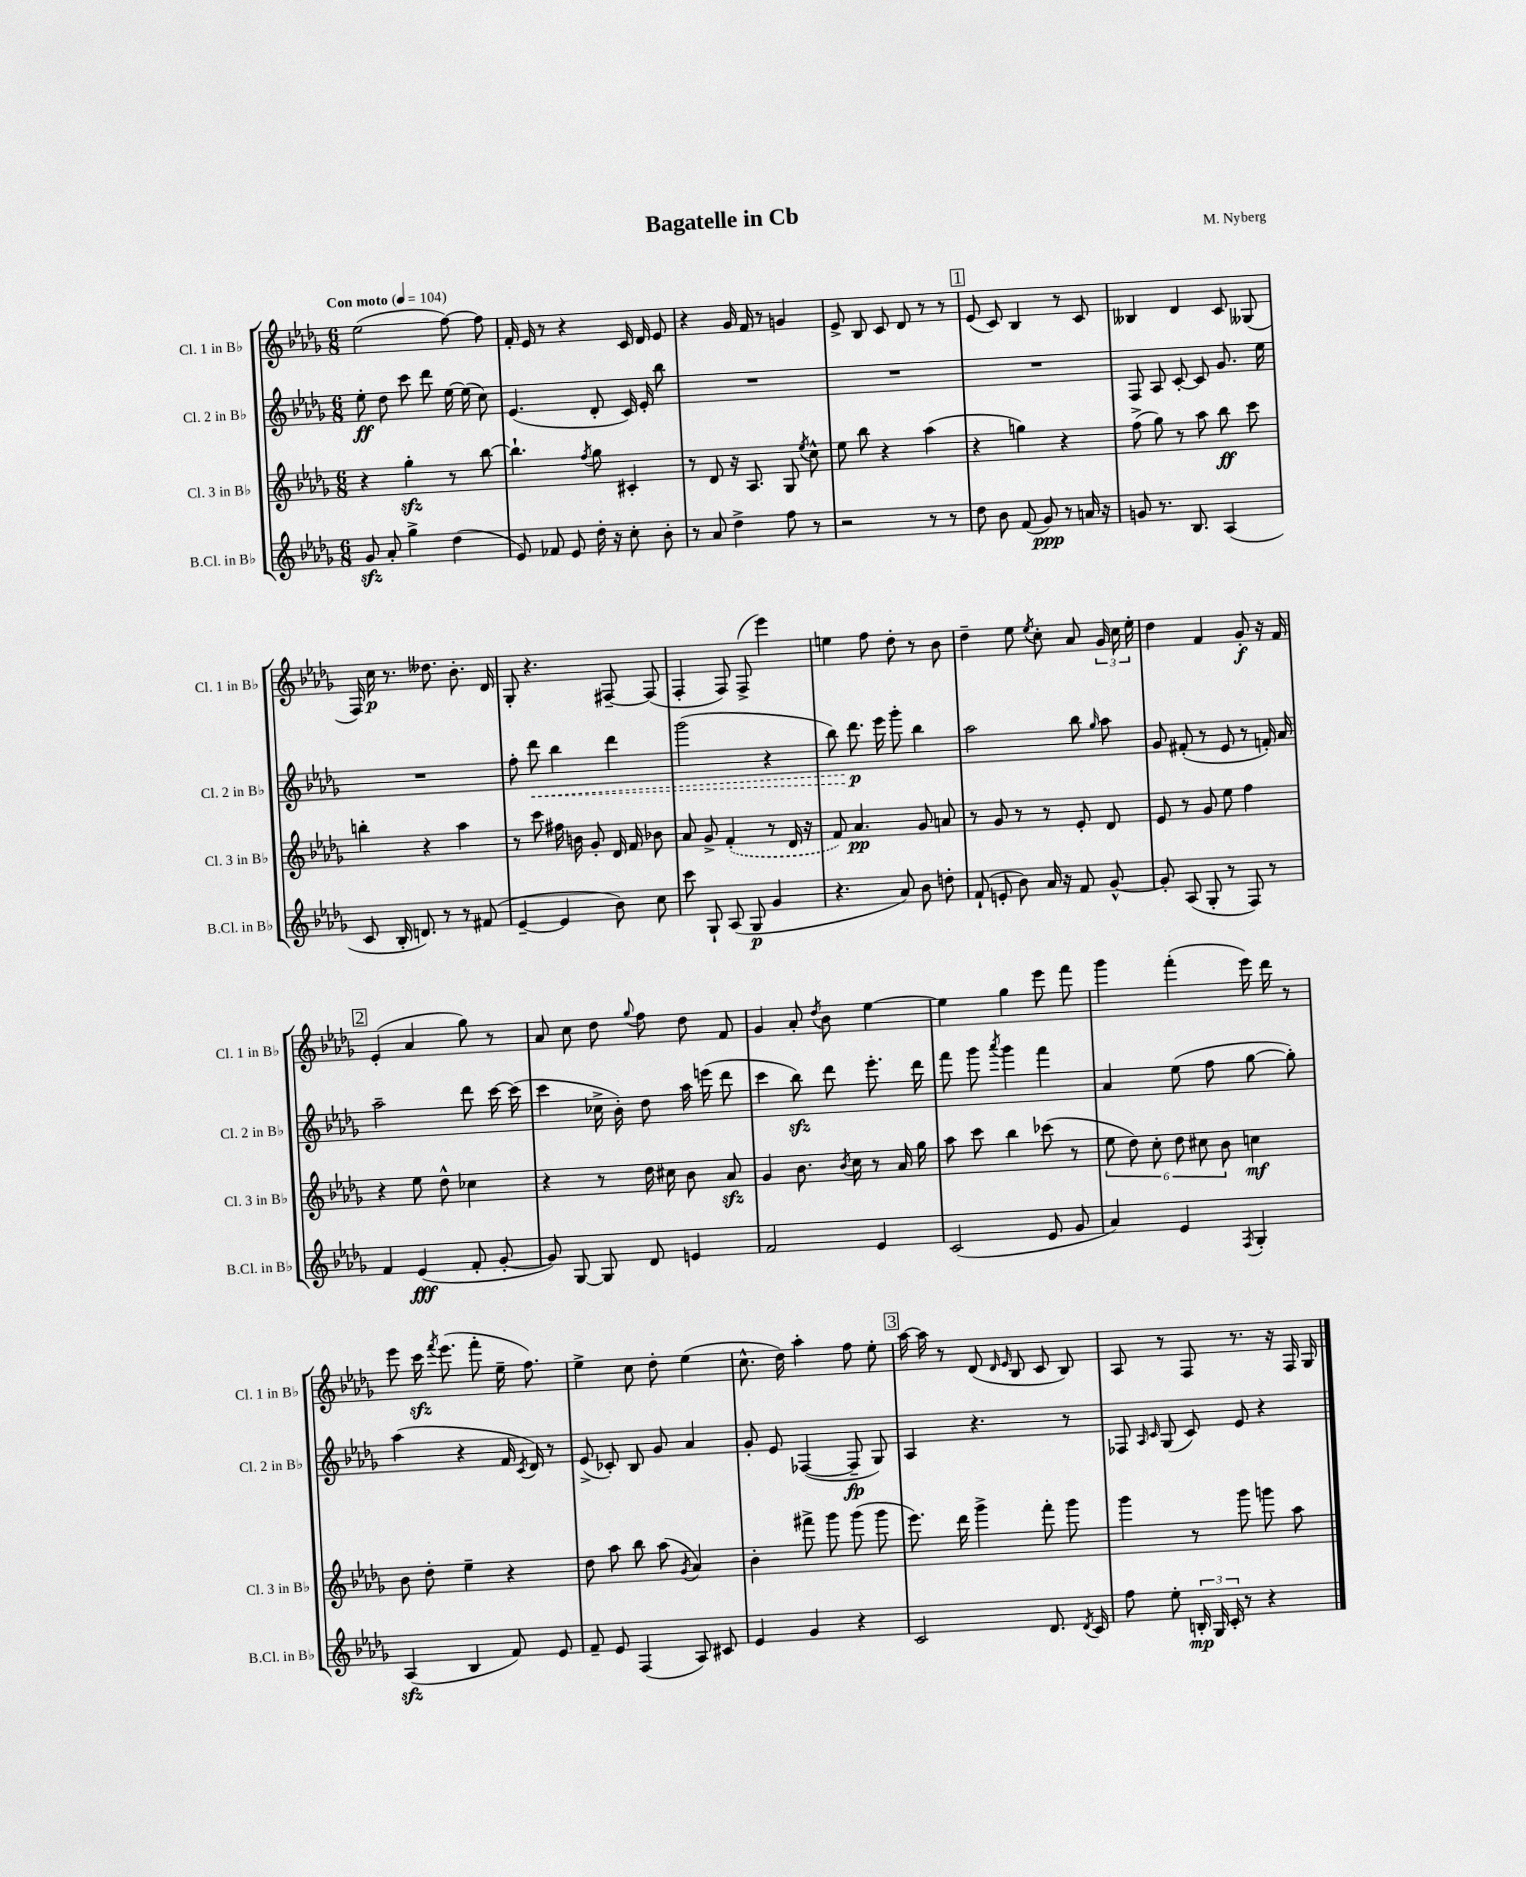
\header { title = "Bagatelle in Cb" composer = "M. Nyberg" }
<<
\new StaffGroup <<
\new Staff = "s0" \with { instrumentName = "Cl. 1 in Bb" shortInstrumentName = "Cl. 1 in Bb" } {
    \clef treble \key des \major \numericTimeSignature \time 6/8 \tempo "Con moto" 4 = 104
    \autoBeamOff ees''2( f''8~) f''8 |
    f'16-. ees'16 r8 r4 c'16 des'16 ees'8 |
    r4 ges'16 f'16 r8 g'4 |
    ees'8-> bes8 c'8 des'8 r8 r8 |
    \mark \markup { \box "1" } ees'8( c'8) bes4 r8 c'8 |
    beses4 des'4 c'8 geses8( |
    f16) c''16\p r8. deses''8. bes'8.-. des'16 |
    ges8-. r4. fis8~-- fis8( |
    f4-. f8) f8->( ees'''4) |
    e''4 f''8 des''8-. r8 bes'8 |
    des''4-- ees''8 \acciaccatura { ees''8 } c''8-. aes'8 \tuplet 3/2 { ges'16 c''16 ees''16-. } |
    des''4 f'4 ges'8-.\f r16 f'16 |
    \mark \markup { \box "2" } ees'4-.( aes'4 ges''8) r8 |
    aes'8 c''8 des''8 \appoggiatura { ges''8 } f''8 des''8 f'8 |
    ges'4 aes'8-. \acciaccatura { des''8 } bes'8 ees''4~ |
    ees''4 ges''4 ees'''8 f'''8 |
    ges'''4 f'''4-.( ees'''16) des'''16 r8 |
    ees'''8 c'''16\sfz \acciaccatura { f'''8 } ees'''8.( f'''8-. ees''16-- f''8.) |
    ees''4-> c''8 des''8-. ees''4( |
    c''8.-^ des''16) aes''4-. f''8 ees''8-. |
    \mark \markup { \box "3" } aes''16~ aes''16 r8 des'8( \grace { des'16 ees'16 } bes8 c'8 bes8) |
    aes8 r8 f8 r8. r16 f16 ges16 \bar "|." |
}
\new Staff = "s1" \with { instrumentName = "Cl. 2 in Bb" shortInstrumentName = "Cl. 2 in Bb" } {
    \clef treble \key des \major \numericTimeSignature \time 6/8
    \autoBeamOff ees''8-.\ff des''8 c'''8 des'''8 ees''16~ ees''16( c''8) |
    ees'4.( des'8-. c'16) ees'16-. bes''8 |
    R2. |
    R2. |
    \mark \markup { \box "1" } R2. |
    f8 aes8 c'8~-. c'8 ges'8. ees''16 |
    R2. |
    f''8-. \once \override Hairpin.style = #'dashed-line des'''8\< bes''4 des'''4 |
    ges'''2( r4 |
    bes''8) des'''8.\p\! ees'''16 ges'''8-. bes''4 |
    aes''2 bes''8 \grace { ges''16 } aes''8 |
    ges'8 fis'8-.( r8 ees'8 r8 f'16-.) aes'16 |
    \mark \markup { \box "2" } aes''2-- des'''8 c'''16~ c'''16( |
    c'''4 ces''16-> bes'16-.) des''8 aes''16 e'''16( des'''8 |
    c'''4 bes''8\sfz) des'''8 ees'''8.-. des'''16 |
    f'''8 ges'''8 \acciaccatura { aes'''8 } ges'''4 f'''4 |
    aes'4 ees''8( f''8 ges''8~ ges''8-.) |
    aes''4( r4 f'16 \acciaccatura { c'8 } des'16) r8 |
    ees'8->( ces'8-.) bes8 ges'8 aes'4 |
    ges'8-. ees'8 fes4~( fes8--\fp ges8) |
    \mark \markup { \box "3" } aes4 r4. r8 |
    fes8 \grace { aes16 c'16 } ges8( c'8) ees'8 r4 \bar "|." |
}
\new Staff = "s2" \with { instrumentName = "Cl. 3 in Bb" shortInstrumentName = "Cl. 3 in Bb" } {
    \clef treble \key des \major \numericTimeSignature \time 6/8
    \autoBeamOff r4 ges''4-.\sfz r8 bes''8~ |
    bes''4.-! \acciaccatura { f''8 } ges''8 cis'4-. |
    r8 des'8 r16 aes8. ges8 \acciaccatura { ees''8 } c''8-^ |
    ees''8 bes''8 r4 aes''4( |
    \mark \markup { \box "1" } r4 g''4) r4 |
    f''8->( ges''8) r8 aes''8 bes''8\ff c'''8 |
    b''4-. r4 aes''4 |
    r8 c'''8 fis''16 b'16 ges'8-. des'16 f'16 bes'8 |
    aes'8 ges'8-> \once \slurDashed f'4-.( r8 des'16 r16 |
    f'8) aes'4.\pp ges'8 a'8 |
    r8 ges'8 r8 r8 ees'8-. des'8 |
    ees'8 r8 ges'8 ees''8 f''4 |
    \mark \markup { \box "2" } r4 ees''8 des''8-^ ces''4 |
    r4 r8 des''16 cis''16 bes'8 aes'8\sfz |
    ges'4 bes'8. \acciaccatura { bes'8 } c''16 r8 aes'16 ges''16 |
    aes''8 c'''8 bes''4 ces'''8( r8 |
    \tuplet 6/4 { ees''8 des''8) c''8-. des''8 cis''8 bes'8 } c''4\mf |
    bes'8 des''8-. ees''4-- r4 |
    des''8 aes''8 bes''8 aes''8( \acciaccatura { ges'8 } aes'4) |
    bes'4-. fis'''8-> ges'''8 ges'''8( ges'''8 |
    \mark \markup { \box "3" } ees'''8.) des'''16 ges'''4-> f'''8-. ges'''8 |
    ges'''4 r8 ges'''8 g'''8 aes''8 \bar "|." |
}
\new Staff = "s3" \with { instrumentName = "B.Cl. in Bb" shortInstrumentName = "B.Cl. in Bb" } {
    \clef treble \key des \major \numericTimeSignature \time 6/8
    \autoBeamOff ges'8\sfz aes'8-. ges''4-> des''4( |
    ees'8) fes'8 ees'8 des''16-. r16 c''8-. bes'8-. |
    r8 aes'8 des''4-> f''8 r8 |
    r2 r8 r8 |
    \mark \markup { \box "1" } des''8 bes'8 f'8( ges'8\ppp) r8 a'16 r16 |
    g'8 r8. bes8. aes4( |
    c'8 bes16-. d'8.) r8 r8 fis'8( |
    ees'4~-- ees'4 bes'8) c''8 |
    c'''8 ges8-! aes8( ges8\p ges'4 |
    r4. aes'8) bes'8 d''8-. |
    f'8-!( e'8-. bes'8) aes'16 r16 f'8 ges'8~-^ |
    ges'8-. aes8( ges8-. r8 f8) r8 |
    \mark \markup { \box "2" } f'4 ees'4\fff( f'8-. ges'8~-. |
    ges'8) ges8~ ges8 des'8 e'4 |
    f'2 ees'4 |
    c'2( ees'8 ges'8 |
    aes'4) ees'4 \acciaccatura { f8 } ges4-. |
    aes4\sfz( bes4 f'8) ees'8 |
    f'8-- ees'8 f4( aes8) cis'8 |
    ees'4 ges'4 r4 |
    \mark \markup { \box "3" } c'2 des'8. \acciaccatura { des'8 } c'16 |
    f''8 ees''8-. \tuplet 3/2 { b16-.\mp ges16 c'16-. } r8 r4 \bar "|." |
}
>>
>>
\layout { \context { \Score \remove "Bar_number_engraver" } }
